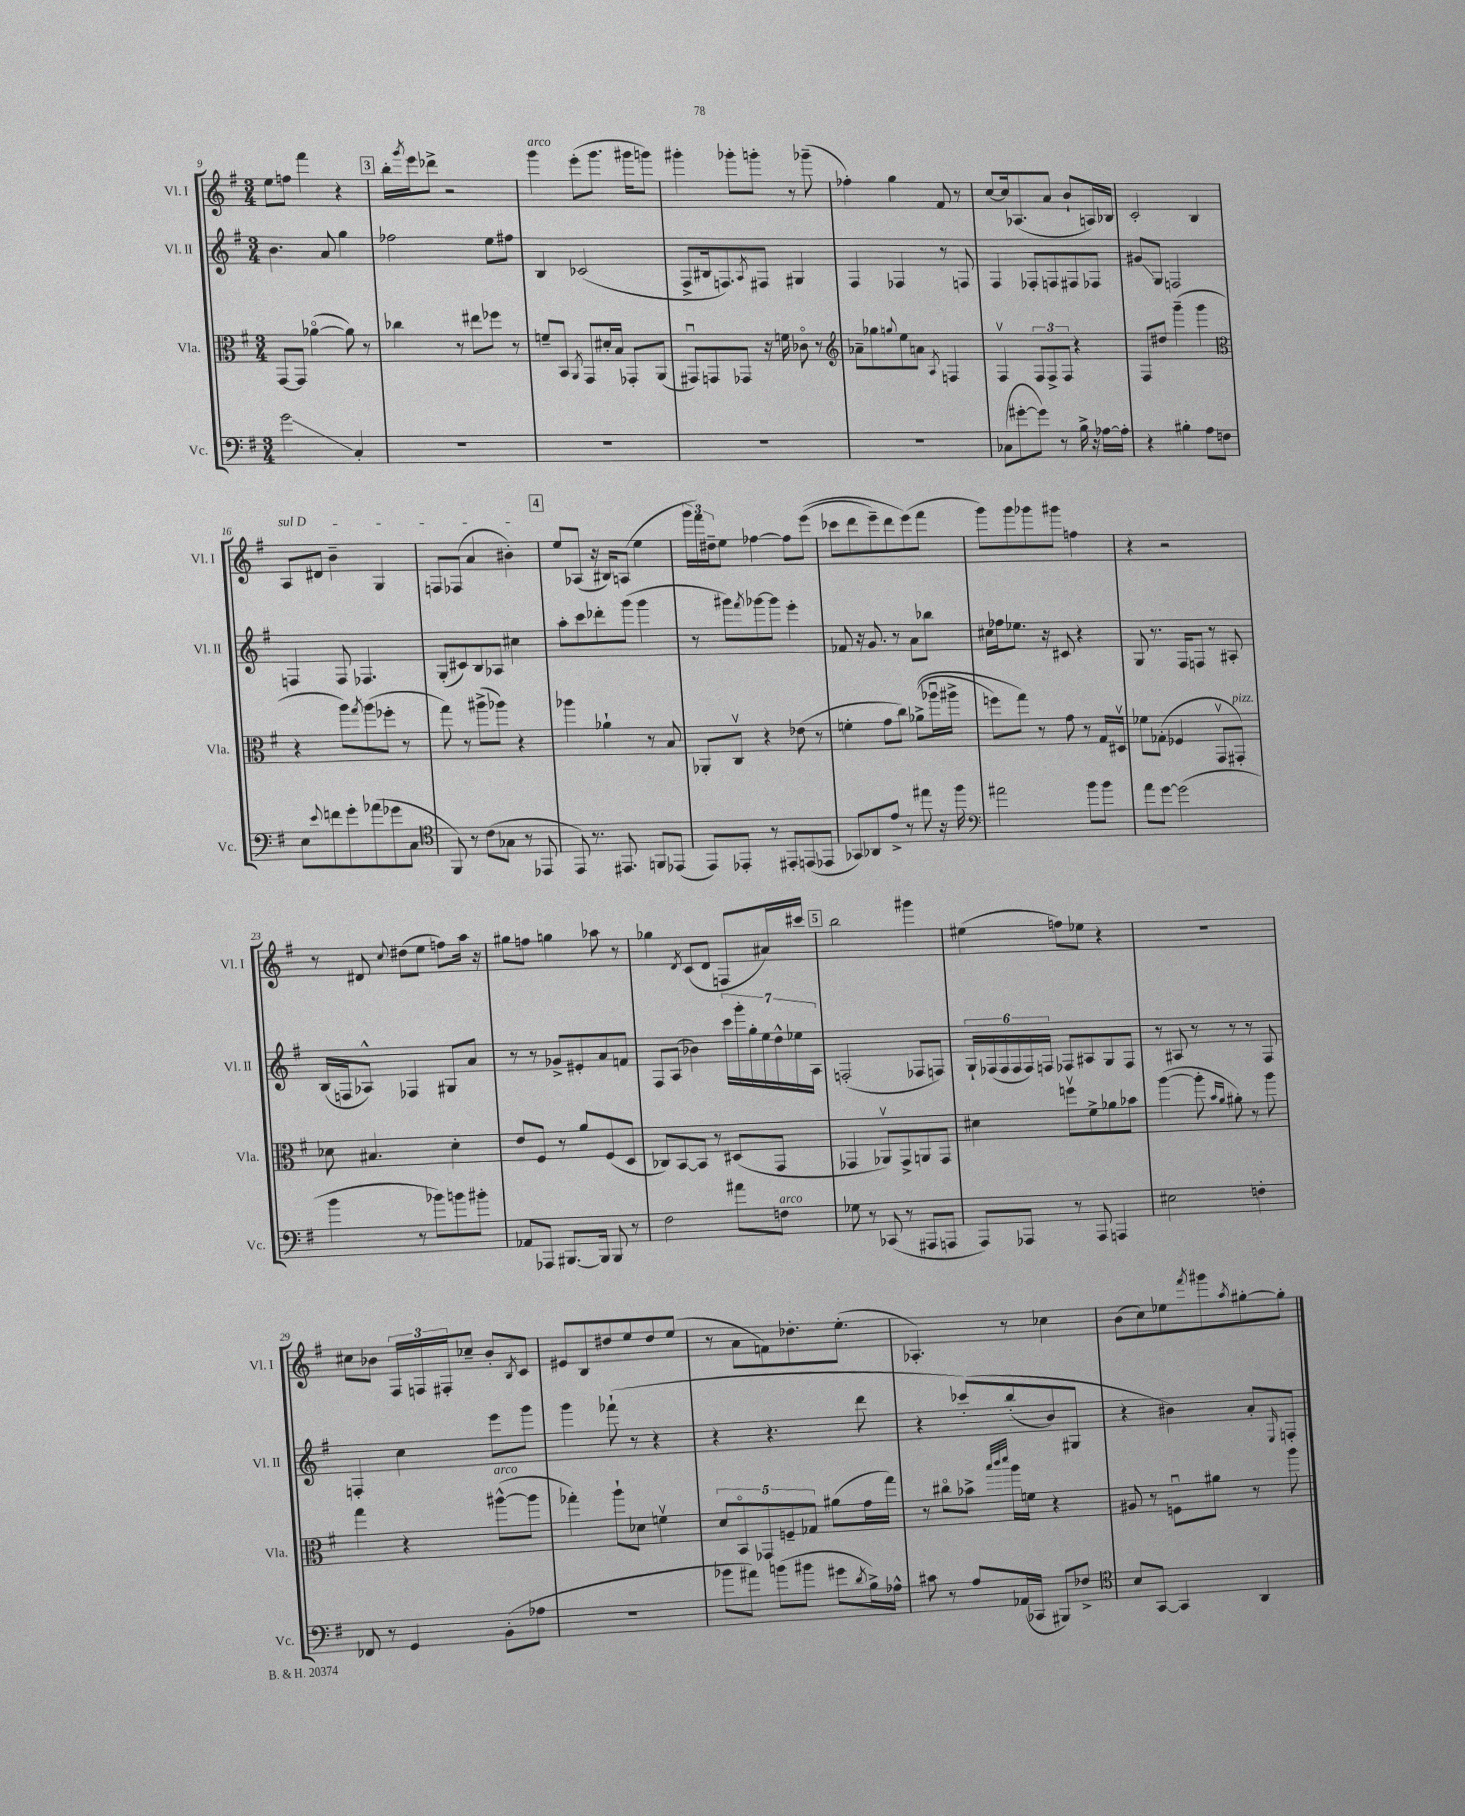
<<
\new StaffGroup <<
\new Staff = "s0" \with { instrumentName = "Vl. I" shortInstrumentName = "Vl. I" } {
    \clef treble \key g \major \numericTimeSignature \time 3/4
    e''8 f''8 fis'''4 r4 |
    \mark \markup { \box "3" } b''16-. \acciaccatura { g'''8 } e'''16 des'''8-> r2 |
    g'''4^\markup { \italic "arco" } e'''8-.( g'''8. gis'''16 g'''8) |
    gis'''4-. ges'''8-. g'''8-. r8 ges'''8--( |
    fes''4-.) g''4 fis'8 r8 |
    c''8~ c''16 aes8.( a'8 b'8-! a16) bes16 |
    c'2-. b4 |
    \once \override TextSpanner.bound-details.left.text = \markup { \italic "sul D" } a8\startTextSpan dis'8 b'4-- g4 |
    f8 fes8( a'4 bis'4-.\stopTextSpan) |
    \mark \markup { \box "4" } e''8 aes8( r16 bis16) a8( e''4 |
    \tuplet 3/2 { g'''16 fis'''16) dis''16-- } e''8 fes''4~ fes''8 e'''8(\( |
    ces'''8 d'''8 e'''8--) d'''8 e'''8(\) fis'''8 |
    g'''8) g'''8 ges'''8 gis'''8 f''4 |
    r4 r2 |
    r8 dis'8 \appoggiatura { c''8 } dis''8( e''8 f''8) a''16 r16 |
    gis''8 f''8 g''4 aes''8 r8 |
    ges''4 \acciaccatura { d'8 } c'8( d'8 f8 ais'16) cis'''16 |
    \mark \markup { \box "5" } b''2 gis'''4 |
    eis''4( f''8) ees''8 r4 |
    R2. |
    cis''8 bes'8 \tuplet 3/2 { fis16 f16 fis16-. } ces''8-- bes'8-. \acciaccatura { b8 } c'8 |
    eis'8 b8 dis''8 e''8 dis''8 e''8( |
    r8 a'8 f'8) des''8.-. e''8.-.( |
    aes4.-.) r8 ces''4 |
    b'8( c''8) ees''8 \acciaccatura { fis'''8 } gis'''8 \acciaccatura { a''8 } gis''8~-. gis''8-. \bar "|." |
}
\new Staff = "s1" \with { instrumentName = "Vl. II" shortInstrumentName = "Vl. II" } {
    \clef treble \key g \major \numericTimeSignature \time 3/4
    b'4. a'8 g''4 |
    \mark \markup { \box "3" } fes''2 e''8 fis''8 |
    b4 ces'2( |
    fis8-> bis16 f8.) \acciaccatura { a8 } fis8 gis4 |
    fis4 fes4 r8 f8 |
    fis4 fes8-. f8 fis8 fes8 |
    gis'8\glissando g8 f2 |
    f4 f8 fes4. |
    g8-.( cis'8) b8 aes8 cis''4 |
    \mark \markup { \box "4" } a''8-. c'''8 des'''8-. g'''8( g'''4 |
    r8 gis'''8) \acciaccatura { fis'''8 } ges'''8~ ges'''8 e'''4-. |
    fes'8 r16 g'8. r8 a'8 bes''8 |
    cis''16 fes''16 ees''8. r16 cis'8 r4 |
    g8 r8. fis16 f8 r8 ais8-. |
    b16( f16 aes8-^) fes4 gis8 a'8 |
    r8 r8 ges'8-> eis'8-. a'8 f'8 |
    fis8 a8( bes'4) \tuplet 7/4 { c'''16 g'''16-. g''16-. e''16 d''16-^ ees''16 a16 } |
    \mark \markup { \box "5" } f2-.( fes8 f8) |
    \tuplet 6/4 { g16-! fes16( fes16 fes16 fes16) f16 } fes8 ais8 g8 fes8 |
    r8 ais8 r8 r8 r8 fis8 |
    f4-. c''4 e'''8 g'''8 |
    g'''4 fes'''8-!( r8 r4 |
    r4 r4. d'''8 |
    r4 ces'''8-.)\( b''8-.( b'8) gis8 |
    r4 bis'4\) a'8-. \grace { e16 } f8-. \bar "|." |
}
\new Staff = "s2" \with { instrumentName = "Vla." shortInstrumentName = "Vla." } {
    \clef alto \key g \major \numericTimeSignature \time 3/4
    g,8~ g,8 aes'4~\flageolet( aes'8) r8 |
    \mark \markup { \box "3" } ces''4 r8 eis''8 fes''8 r8 |
    f'8-- b,8 \acciaccatura { a,8 } g,8 dis'16-. b16 ges,8-. a,8( |
    gis,8\downbow) g,8 ges,8 r16 f'16 ces'8\flageolet r8 |
    \clef treble aes'8-- ges''8 \appoggiatura { g''8 } e''8 a'8 \acciaccatura { a8 } f4 |
    fis4\upbow \tuplet 3/2 { fis8 fis8-> fis8 } r4 |
    fis8 dis''8 g'''4--( g'''4 |
    \clef alto r4 a''8) \acciaccatura { g''8 } a''8( fes''8-. r8 |
    g''8) r8 ais''8->( aes''8) r4 |
    \mark \markup { \box "4" } aes''4 aes'4-! r8 b8 |
    aes,8-. c8\upbow r4 ees'8( r8 |
    f'4-. g'8 c''8) aes'8->(\( aes''16\downbow ais''16-> |
    f''8) g''8\) r8 g'8 r8 g16 dis16\upbow |
    fes'8 ges8-.( fes4 g,8\upbow gis,8-.^\markup { \italic "pizz." }) |
    des'8 bis4. des'4-. |
    e'8 fis8 r8 a'8 fis8( d8 |
    ces8) b,8~ b,8 r8 dis8( g,8 |
    \mark \markup { \box "5" } ges,4 aes,8\upbow) ges,8-> a,8 ges,8 |
    dis'4 f''8\upbow fis'8-> aes'8 bes'8 |
    a''4~( a''8-. \grace { b'16 a'16 } ais'8-.) r8 a''8 |
    g''4 r4 ais''8~-^^\markup { \italic "arco" }( ais''8 |
    ges''4-.) a''8-! des'8 f'4\upbow |
    \tuplet 5/4 { d'8 b,8\flageolet ges,8 f8-- ges8 } ais'8( g'16 g''16) |
    r8 cis''8\flageolet bes'8-> \grace { b''32 c'''32 d'''32 } a''16 f'16 r4 |
    ais8 r8 f8\downbow ais'8 r8 a''8 \bar "|." |
}
\new Staff = "s3" \with { instrumentName = "Vc." shortInstrumentName = "Vc." } {
    \clef bass \key g \major \numericTimeSignature \time 3/4
    g'2\glissando c4-. |
    \mark \markup { \box "3" } R2. |
    R2. |
    R2. |
    R2. |
    ces8( gis'8~-. gis'8) r8 b16-> r16 aes16~ aes16-. |
    r4 bis4-. a8 f8 |
    e8 \appoggiatura { e'8 } f'8 g'8-. aes'8( ges'8 c8 |
    \clef tenor fis,8) r8 c'8( ges8 r8 ees,8 |
    \mark \markup { \box "4" } e,8) r8. eis,8. f,8 ees,8( |
    e,8) ees,8-. r8 eis,8-. e,8( ees,8 |
    ges,8) aes,8 e'8-> r8 eis''8 r16 fis''16 |
    \clef bass ais'2 b'8 b'8 |
    a'8 g'8~ g'2( |
    b'4 r8 bes'8) b'8 bis'8-. |
    aes,8 aes,,8 bis,,8.~ bis,,16 bis,,8 r8 |
    fis2 ais'8 f8^\markup { \italic "arco" } |
    \mark \markup { \box "5" } ges8 r8 ces,8( r8 ais,,8 a,,8 |
    a,,8) aes,,8 r8 aes,,8 a,,4 |
    eis2 f4-. |
    fes,8 r8 g,4 b,8-.( aes8 |
    R2. |
    bes'8 ais'8) b'8( bis'8 gis'8 \acciaccatura { d'8 } b16->) aes16-^ |
    cis'8 r8 a8 aes,16( ces,16 bis,,8) fes8-> |
    \clef tenor b8 g,8~ g,4 a,4 \bar "|." |
}
>>
>>
\layout { \context { \Score currentBarNumber = #9 } }
